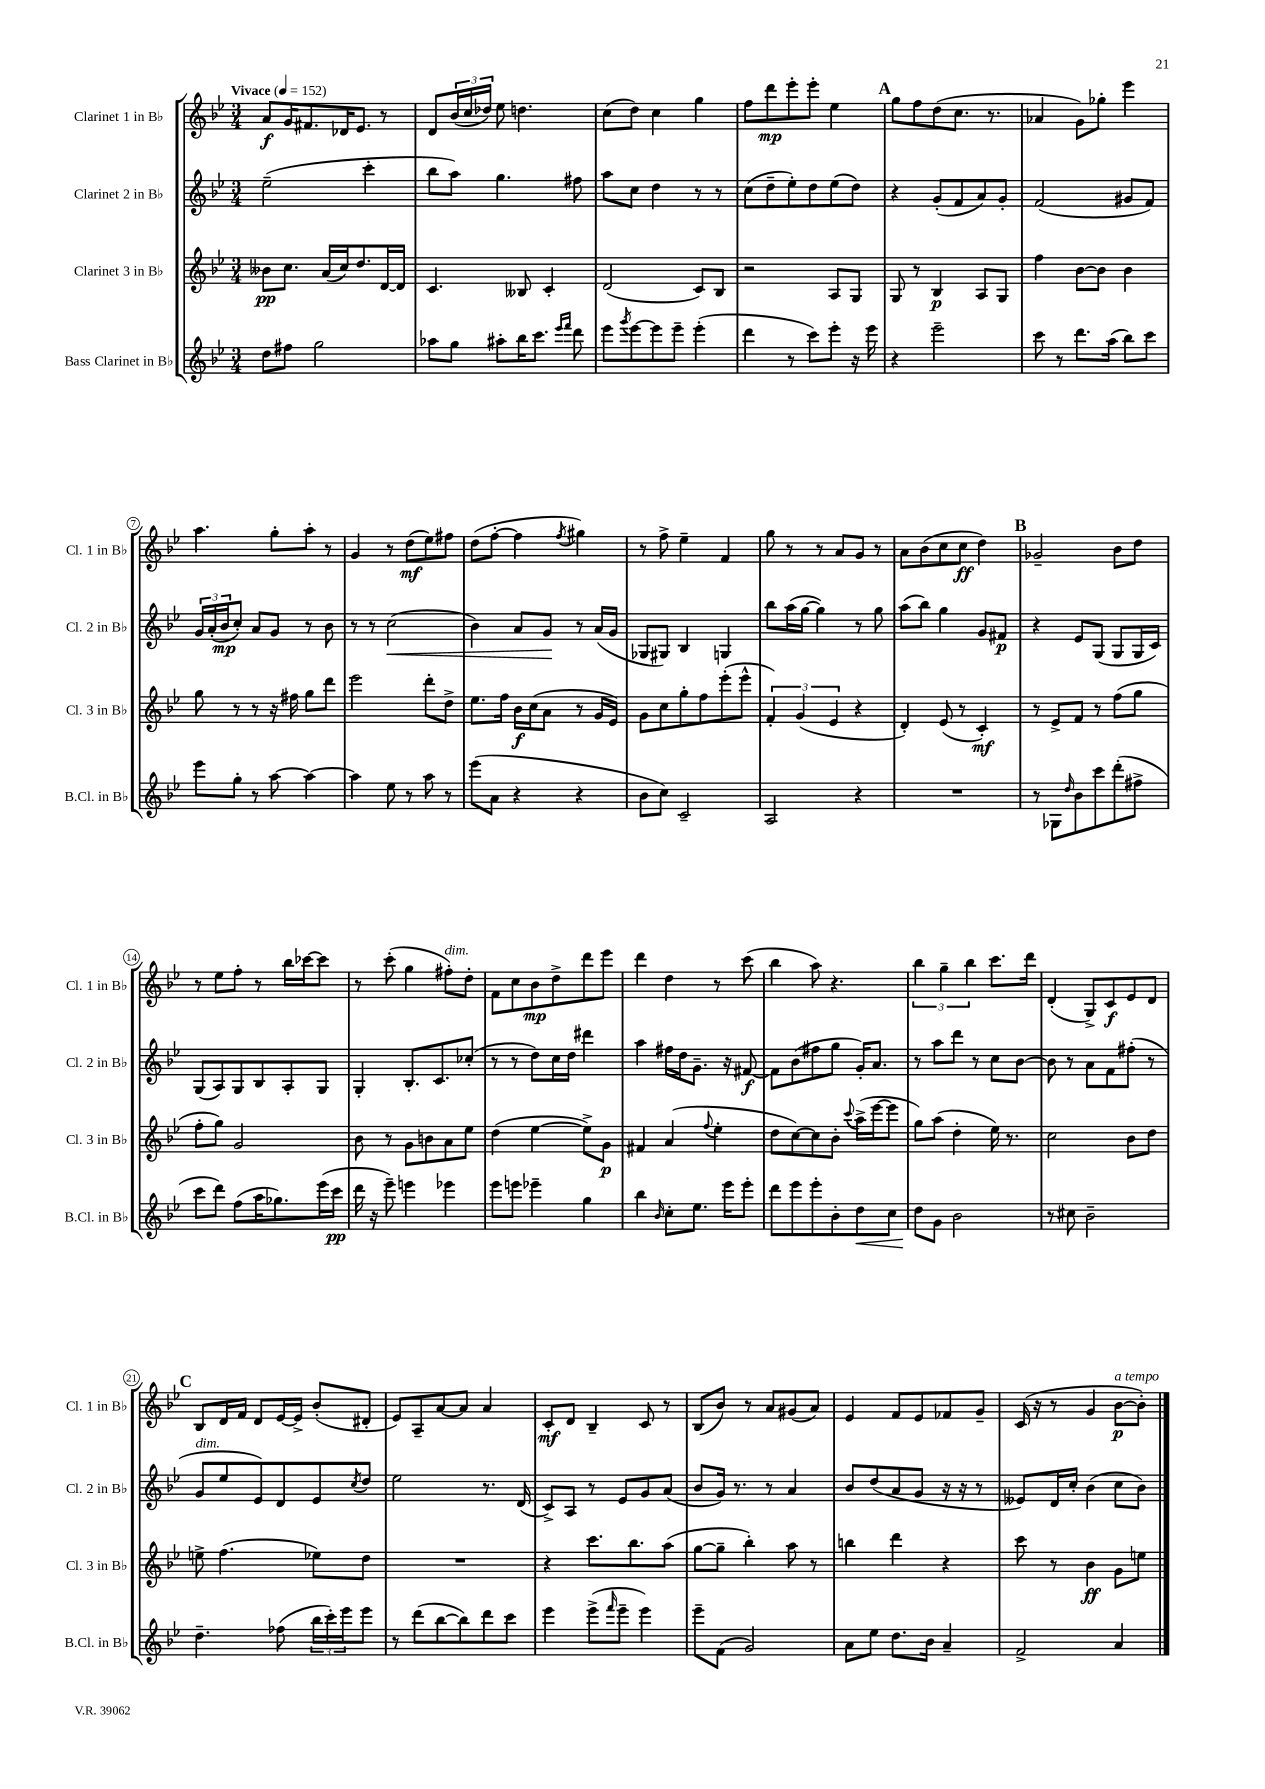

**kern	**dynam	**kern	**dynam	**kern	**dynam	**kern	**dynam
*part4	*part4	*part3	*part3	*part2	*part2	*part1	*part1
*staff4	*staff4	*staff3	*staff3	*staff2	*staff2	*staff1	*staff1
*I"Bass Clarinet in B♭	*	*I"Clarinet 3 in B♭	*	*I"Clarinet 2 in B♭	*	*I"Clarinet 1 in B♭	*
*I'B.Cl. in B♭	*	*I'Cl. 3 in B♭	*	*I'Cl. 2 in B♭	*	*I'Cl. 1 in B♭	*
*clefG2	*	*clefG2	*	*clefG2	*	*clefG2	*
*k[b-e-]	*	*k[b-e-]	*	*k[b-e-]	*	*k[b-e-]	*
*M3/4	*	*M3/4	*	*M3/4	*	*M3/4	*
*MM152	*	*MM152	*	*MM152	*	*MM152	*
=1	=1	=1	=1	=1	=1	=1	=1
!	!	!	!	!	!	!LO:TX:a:B:t=Vivace	!
8dd\L	.	8b--X\L	pp	(2ee-~\	.	8a/L	f
8ff#X\J	.	8.cc\J	.	.	.	16g/K	.
.	.	.	.	.	.	8.f#X/	.
2gg\	.	.	.	.	.	.	.
.	.	(16a/LL	.	.	.	.	.
.	.	16cc/J)	.	.	.	16d-X/K	.
.	.	8.dd/	.	.	.	8.e-/J	.
.	.	.	.	4ccc'\	.	.	.
.	.	[16d/L	.	.	.	8r	.
.	.	16d/JJ]	.	.	.	.	.
=2	=2	=2	=2	=2	=2	=2	=2
8aa-X\L	.	4.c/	.	8bb-\L	.	8d/L	.
8gg\J	.	.	.	8aa\J)	.	(24b-/L	.
.	.	.	.	.	.	24cc/	.
.	.	.	.	.	.	24dd-X/JJ)	.
8aa#X'\L	.	.	.	4.gg\	.	8ee-\	.
16bb-\K	.	8B--X/	.	.	.	4.ddn\	.
8.ccc\J	.	.	.	.	.	.	.
.	.	4c'/	.	.	.	.	.
16qqeee-/LL	.	.	.	.	.	.	.
16qqfff/JJ	.	.	.	.	.	.	.
8ddd\	.	.	.	8ff#X\	.	.	.
=3	=3	=3	=3	=3	=3	=3	=3
8eee-\L	.	(2d/	.	8aa\L	.	(8cc\L	.
8qggg/	.	.	.	.	.	.	.
[8eee-\	.	.	.	8cc\J	.	8dd\J)	.
8eee-\]	.	.	.	4dd\	.	4cc\	.
8eee-~\J	.	.	.	.	.	.	.
(4eee-'\	.	8c/L)	.	8r	.	4gg\	.
.	.	8B-/J	.	8r	.	.	.
=4	=4	=4	=4	=4	=4	=4	=4
4ddd\	.	2r	.	(8cc\L	.	8ff\L	.
.	.	.	.	8dd~\	.	8ddd\	mp
8r	.	.	.	8ee-'\)	.	8eee-'\	.
8ccc\L)	.	.	.	8dd\	.	8eee-'\J	.
8eee-'\J	.	8A/L	.	(8ee-\	.	4ee-\	.
16r	.	8G/J	.	8dd\J)	.	.	.
16eee-\	.	.	.	.	.	.	.
!!LO:REH:place=s1:t=A
=5	=5	=5	=5	=5	=5	=5	=5
4r	.	8G/	.	4r	.	8gg\L	.
.	.	8r	.	.	.	8ff\	.
2eee-~\	.	4B-/	p	(8g'/L	.	(8dd\	.
.	.	.	.	8f/	.	8.cc\J	.
.	.	8A/L	.	8a/)	.	.	.
.	.	.	.	.	.	8.r	.
.	.	8G/J	.	8g'/J	.	.	.
=6	=6	=6	=6	=6	=6	=6	=6
8ccc\	.	4ff\	.	(2f/	.	4a-X/	.
8r	.	.	.	.	.	.	.
8.ddd\L	.	[8b-\L	.	.	.	8g\L)	.
.	.	8b-\J]	.	.	.	8gg-X'\J	.
(16aa\Jk	.	.	.	.	.	.	.
8bb-\L)	.	4b-\	.	8g#X/L	.	4eee-\	.
8ccc\J	.	.	.	8f/J)	.	.	.
!!LO:LB:g=z
=7	=7	=7	=7	=7	=7	=7	=7
8eee-\L	.	8gg\	.	24g/LL	.	4.aa\	.
.	.	.	.	(24a'/	.	.	.
.	.	.	.	24b-/J	mp	.	.
8gg'\J	.	8r	.	8cc'/J)	.	.	.
8r	.	8r	.	8a/L	.	.	.
[8aa\	.	16r	.	8g/J	.	8gg'\L	.
.	.	16ff#X\	.	.	.	.	.
4aa\_	.	8gg\L	.	8r	.	8aa'\J	.
.	.	8ddd\J	.	8b-\	.	8r	.
=8	=8	=8	=8	=8	=8	=8	=8
4aa\]	.	2eee-\	.	8r	.	4g/	.
.	.	.	.	8r	.	.	.
!	!	!	!	!	!LO:HP:b	!	!
8ee-\	.	.	.	(2cc\	<	8r	.
8r	.	.	.	.	.	(8dd\L	mf
8aa\	.	8ddd'\L	.	.	.	8ee-\)	.
8r	.	8dd^\J	.	.	.	8ff#X\J	.
=9	=9	=9	=9	=9	=9	=9	=9
(8eee-\L	.	8.ee-\L	.	4b-\)	.	(8dd\L	.
8a\J	.	.	.	.	.	[8ff'\J	.
.	.	16ff\Jk	.	.	.	.	.
4r	.	16b-\LL	f	8a/L	.	4ff\]	.
.	.	(16cc\J	.	.	.	.	.
.	.	8a\J	.	8g/J	.	.	.
.	.	.	.	.	.	8qff/	.
4r	.	8r	.	8r	[	4gg#X\)	.
.	.	16g/LL	.	(16a/LL	.	.	.
.	.	16e-/JJ)	.	16g/JJ	.	.	.
=10	=10	=10	=10	=10	=10	=10	=10
8b-\L	.	8g\L	.	8G-X/L	.	8r	.
8cc\J)	.	8cc\	.	8G#X/J)	.	8ff^\	.
2c~/	.	8gg'\	.	4B-/	.	4ee-~\	.
.	.	8ff\	.	.	.	.	.
.	.	(8eee-'\	.	4Gn/	.	4f/	.
.	.	8eee-^^\J	.	.	.	.	.
=11	=11	=11	=11	=11	=11	=11	=11
2A/	.	6f'/)	.	8bb-\L	.	8gg\	.
.	.	.	.	(16aa\L	.	8r	.
.	.	(6g/	.	.	.	.	.
.	.	.	.	[16gg\JJ	.	.	.
.	.	.	.	4gg\])	.	8r	.
.	.	6e-/	.	.	.	.	.
.	.	.	.	.	.	8a/L	.
4r	.	4r	.	8r	.	8g/J	.
.	.	.	.	8gg\	.	8r	.
=12	=12	=12	=12	=12	=12	=12	=12
2.r	.	4d'/)	.	(8aa\L	.	8a\L	.
.	.	.	.	8bb-\J)	.	(8b-\	.
.	.	(8e-/	.	4gg\	.	8cc\	.
.	.	8r	.	.	.	8cc\J	ff
.	.	4c'/)	mf	8g/L	.	4dd\)	.
.	.	.	.	8f#X/J	p	.	.
!!LO:REH:place=s1:t=B
=13	=13	=13	=13	=13	=13	=13	=13
8r	.	8r	.	4r	.	2g-X~/	.
8G-X\L	.	8e-^/L	.	.	.	.	.
16qqdd/	.	.	.	.	.	.	.
8b-\	.	8f/J	.	8e-/L	.	.	.
8ccc\	.	8r	.	(8G/J	.	.	.
(8ddd'\	.	(8ff\L	.	8G/L	.	8b-\L	.
8ff#X^\J	.	8gg\J	.	16G/L	.	8dd\J	.
.	.	.	.	16c/JJ)	.	.	.
!!LO:LB:g=z
=14	=14	=14	=14	=14	=14	=14	=14
8ccc\L	.	8ff'\L	.	(8G/L	.	8r	.
8ddd\J)	.	8gg\J)	.	8A/)	.	8ee-\L	.
(8ff\L	.	2g/	.	8G/	.	8ff'\J	.
16aa\K	.	.	.	8B-/	.	8r	.
8.gg-X\)	.	.	.	.	.	.	.
.	.	.	.	8A'/	.	16bb-\LL	.
.	.	.	.	.	.	[16ccc-X\J	.
(16eee-\L	.	.	.	8G/J	.	8ccc-\J]	.
16ccc\JJ	pp	.	.	.	.	.	.
=15	=15	=15	=15	=15	=15	=15	=15
16ddd\	.	8b-\	.	4G'/	.	8r	.
16r	.	.	.	.	.	.	.
8eee-~\)	.	8r	.	.	.	(8ccc'\	.
4eeen\	.	8g\L	.	8.B-'/L	.	4gg\	.
.	.	8bn\	.	.	.	.	.
.	.	.	.	8.c/	.	.	.
!	!	!	!	!	!	!LO:TX:a:i:t=dim.	!
4eee-X\	.	8a\	.	.	.	8ff#X'\L)	.
.	.	8ee-\J	.	(8cc-X'/J	.	8dd'\J	.
=16	=16	=16	=16	=16	=16	=16	=16
8eee-\L	.	(4dd\	.	8r	.	8f\L	.
8eeen\J	.	.	.	8r	.	8cc\	.
4eee-X~\	.	[4ee-\	.	8dd\L)	.	8b-\	mp
.	.	.	.	16cc\L	.	8dd^\	.
.	.	.	.	16dd\JJ	.	.	.
4gg\	.	8ee-^\L])	.	4ddd#X\	.	8ddd\	.
.	.	8g\J	p	.	.	8eee-\J	.
=17	=17	=17	=17	=17	=17	=17	=17
4bb-\	.	4f#X/	.	4aa\	.	4ddd\	.
16qqb-/	.	.	.	.	.	.	.
8cc'\L	.	(4a/	.	16ff#X\LL	.	4dd\	.
.	.	.	.	16dd\J	.	.	.
8.ee-\J	.	.	.	8.g~\J	.	.	.
.	.	8qqff/	.	.	.	.	.
.	.	4ee-'\	.	.	.	8r	.
16eee-\KL	.	.	.	16r	.	.	.
8eee-'\J	.	.	.	[8f#X/	f	(8ccc\	.
=18	=18	=18	=18	=18	=18	=18	=18
8ddd\L	.	8dd\L	.	8f#\L]	.	4bb-\	.
8eee-\	.	[8cc\)	.	(8b-\	.	.	.
8eee-'\	.	8cc\]	.	8ff#X\	.	8aa\)	.
8b-'\	.	8b-'\J	.	8gg\J	.	4.r	.
.	.	8qqccc/	.	.	.	.	.
!	!LO:HP:b	!	!	!	!	!	!
8dd\	<	(16aa^\LL	.	16g'/KL)	.	.	.
.	.	[16eee-\J	.	8.a/J	.	.	.
8cc\J	.	8eee-\J]	.	.	.	.	.
=19	=19	=19	=19	=19	=19	=19	=19
8dd\L	.	8gg\L)	.	8r	.	6bb-\	.
8g\J	[	(8aa\J	.	8aa\L	.	.	.
.	.	.	.	.	.	6gg~\	.
2b-\	.	4dd'\	.	8ddd\J	.	.	.
.	.	.	.	.	.	6bb-\	.
.	.	.	.	8r	.	.	.
.	.	16ee-\)	.	8cc\L	.	8.ccc\L	.
.	.	8.r	.	.	.	.	.
.	.	.	.	[8b-\J	.	.	.
.	.	.	.	.	.	16ddd\Jk	.
=20	=20	=20	=20	=20	=20	=20	=20
8r	.	2cc\	.	8b-\]	.	(4d'/	.
8cc#X\	.	.	.	8r	.	.	.
2b-~\	.	.	.	8a\L	.	8G^/L)	.
.	.	.	.	8f\	.	8c/	f
.	.	8b-\L	.	(8ff#X'\J	.	8e-/	.
.	.	8dd\J	.	8r	.	8d/J	.
!!LO:LB:g=z
!!LO:REH:place=s1:t=C
=21	=21	=21	=21	=21	=21	=21	=21
!	!	!	!	!LO:TX:a:i:t=dim.	!	!	!
4.dd~\	.	8een^\	.	8g/L	.	8B-/L	.
.	.	(4.ff\	.	8ee-/	.	16d/L	.
.	.	.	.	.	.	16f/JJ	.
.	.	.	.	8e-/)	.	8d/L	.
(8ff-X\	.	.	.	8d/	.	[16e-/L	.
.	.	.	.	.	.	16e-^/JJ]	.
24bb-\LL	.	8ee-X\L)	.	8e-/	.	(8b-'/L	.
24ccc'\)	.	.	.	.	.	.	.
24eee-\J	.	.	.	.	.	.	.
.	.	.	.	8qcc/	.	.	.
8eee-\J	.	8dd\J	.	8dd/J	.	8d#X'/J	.
=22	=22	=22	=22	=22	=22	=22	=22
8r	.	2.r	.	2ee-\	.	8e-/L)	.
(8ddd\L	.	.	.	.	.	8A~/	.
[8bb-\	.	.	.	.	.	[8a/	.
8bb-\])	.	.	.	.	.	8a/J]	.
8ddd\	.	.	.	8.r	.	4a/	.
8ccc\J	.	.	.	.	.	.	.
.	.	.	.	(16d/	.	.	.
=23	=23	=23	=23	=23	=23	=23	=23
4eee-\	.	4r	.	8c^/L)	.	8c'/L	mf
.	.	.	.	8A/J	.	8d/J	.
(8eee-^\L	.	8.ccc\L	.	8r	.	4B-~/	.
16qqfff/	.	.	.	.	.	.	.
8eee-~\J	.	.	.	8e-/L	.	.	.
.	.	8.bb-\	.	.	.	.	.
4eee-\)	.	.	.	8g/	.	8c/	.
.	.	(8aa\J	.	(8a/J	.	8r	.
=24	=24	=24	=24	=24	=24	=24	=24
8eee-~\L	.	[8gg\L	.	8b-/L	.	(8B-/L	.
(8f\J	.	8gg~\J]	.	16g/Jk)	.	8b-/J)	.
.	.	.	.	8.r	.	.	.
2g/)	.	4bb-'\)	.	.	.	8r	.
.	.	.	.	8r	.	8a/L	.
.	.	8aa\	.	4a/	.	(8g#X/	.
.	.	8r	.	.	.	8a/J)	.
=25	=25	=25	=25	=25	=25	=25	=25
8a\L	.	4bbn\	.	8b-/L	.	4e-/	.
8ee-\J	.	.	.	(8dd/	.	.	.
8.dd\L	.	4ddd\	.	8a/	.	8f/L	.
.	.	.	.	8g/J	.	8e-/	.
16b-\Jk	.	.	.	.	.	.	.
4a~/	.	4r	.	16r	.	8f-X/	.
.	.	.	.	16r	.	.	.
.	.	.	.	8r	.	8g~/J	.
=26	=26	=26	=26	=26	=26	=26	=26
2f^/	.	8ccc\	.	8e--X/L)	.	(16c/	.
.	.	.	.	.	.	16r	.
.	.	8r	.	16d/L	.	8r	.
.	.	.	.	16cc'/JJ	.	.	.
.	.	4b-\	ff	(4b-\	.	4g/	.
!	!	!	!	!	!	!LO:TX:a:i:t=a tempo	!
4a/	.	8g\L	.	8cc\L	.	[8b-\L	p
.	.	8een\J	.	8b-\J)	.	8b-'\J])	.
==	==	==	==	==	==	==	==
*-	*-	*-	*-	*-	*-	*-	*-
